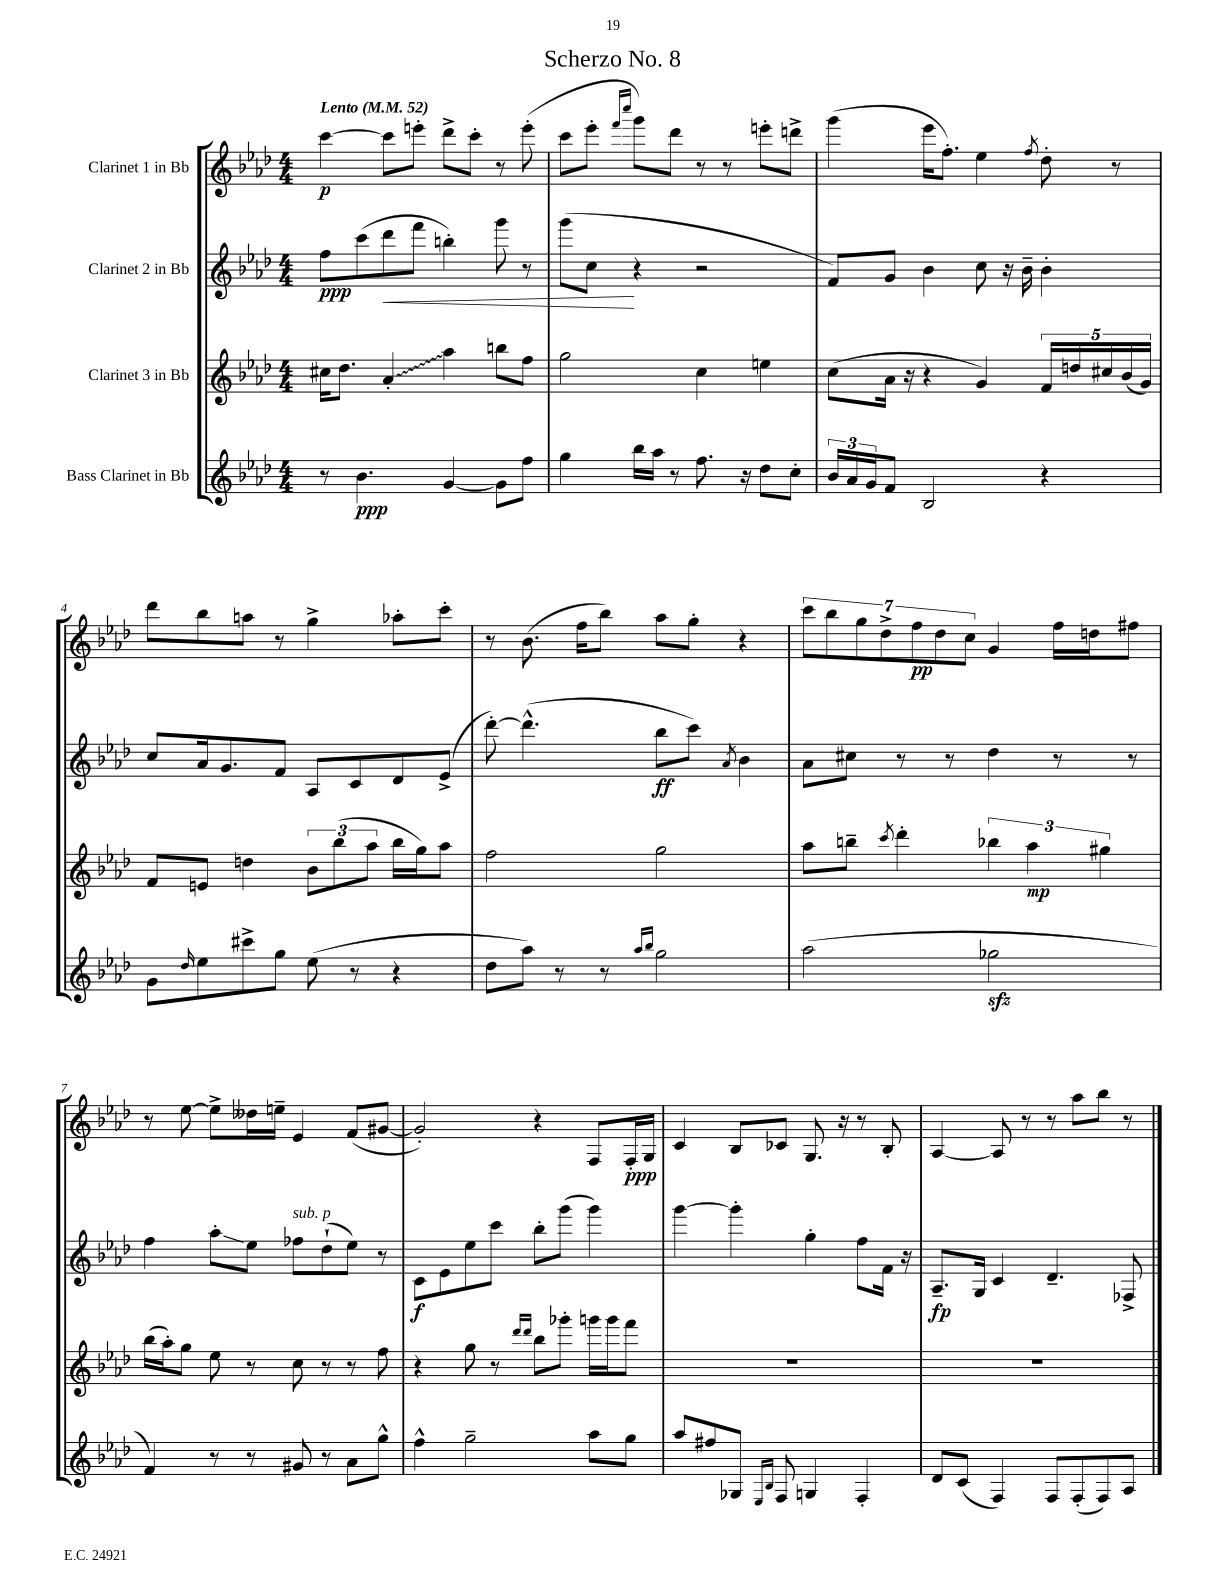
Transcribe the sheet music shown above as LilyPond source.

\header { title = "Scherzo No. 8" }
<<
\new StaffGroup <<
\new Staff = "s0" \with { instrumentName = "Clarinet 1 in Bb" } {
    \clef treble \key aes \major \numericTimeSignature \time 4/4 \tempo "Lento" 4 = 52
    c'''4~\p c'''8 e'''8-. des'''8-> c'''8-. r8 e'''8-.( |
    c'''8 ees'''8-. \grace { f'''16 c''''16 } g'''8) des'''8 r8 r8 e'''8-. d'''8-> |
    g'''4( ees'''16 f''8.-.) ees''4 \acciaccatura { f''8 } des''8-. r8 |
    des'''8 bes''8 a''8 r8 g''4-> aes''8-. c'''8-. |
    r8 bes'8.( f''16 bes''8) aes''8 g''8-. r4 |
    \tuplet 7/4 { c'''8 bes''8 g''8 des''8-> f''8\pp des''8 c''8 } g'4 f''16 d''16 fis''8 |
    r8 ees''8~ ees''8-> deses''16 e''16-- ees'4 f'8( gis'8~ |
    gis'2-.) r4 f8 f16-.\ppp g16 |
    c'4 bes8 ces'8 g8. r16 r8 bes8-. |
    aes4~ aes8 r8 r8 aes''8 bes''8 r8 \bar "|." |
}
\new Staff = "s1" \with { instrumentName = "Clarinet 2 in Bb" } {
    \clef treble \key aes \major \numericTimeSignature \time 4/4
    f''8\ppp c'''8( des'''8\< f'''8 b''4-.) g'''8 r8 |
    g'''8( c''8\! r4 r2 |
    f'8) g'8 bes'4 c''8 r16 bes'16-- bes'4-. |
    c''8 aes'16 g'8. f'8 aes8 c'8 des'8 ees'8->( |
    des'''8~-.) des'''4.-^( bes''8\ff c'''8) \acciaccatura { aes'8 } bes'4 |
    aes'8 cis''8 r8 r8 des''4 r8 r8 |
    f''4 aes''8-.\glissando ees''8 fes''8^\markup { \italic "sub. p" } des''8-!( ees''8) r8 |
    c'8\f ees'8 ees''8 c'''8 bes''8-. g'''8( g'''4) |
    g'''4~ g'''4-. g''4-. f''8 f'16 r16 |
    aes8.--\fp g16 c'4 des'4.-- fes8-> \bar "|." |
}
\new Staff = "s2" \with { instrumentName = "Clarinet 3 in Bb" } {
    \clef treble \key aes \major \numericTimeSignature \time 4/4
    cis''16 des''8. \once \override Glissando.style = #'zigzag aes'4-.\glissando aes''4 b''8 f''8 |
    g''2 c''4 e''4 |
    c''8( aes'16 r16 r4 g'4) \tuplet 5/4 { f'16 d''16 cis''16 bes'16( g'16) } |
    f'8 e'8 d''4 \tuplet 3/2 { bes'8 bes''8( aes''8 } bes''16 g''16) aes''8 |
    f''2 g''2 |
    aes''8 b''8-- \acciaccatura { c'''8 } des'''4-. \tuplet 3/2 { bes''4 aes''4\mp gis''4 } |
    bes''16( aes''16-.) g''8 ees''8 r8 c''8 r8 r8 f''8 |
    r4 g''8 r8 \grace { des'''16 des'''16 } bes''8 ges'''8-. g'''16 g'''16 f'''8 |
    R1 |
    R1 \bar "|." |
}
\new Staff = "s3" \with { instrumentName = "Bass Clarinet in Bb" } {
    \clef treble \key aes \major \numericTimeSignature \time 4/4
    r8 bes'4.\ppp g'4~ g'8 f''8 |
    g''4 bes''16 aes''16 r8 f''8. r16 des''8 c''8-. |
    \tuplet 3/2 { bes'16 aes'16 g'16 } f'8 bes2 r4 |
    g'8 \grace { des''16 } ees''8 cis'''8-> g''8 ees''8( r8 r4 |
    des''8 aes''8) r8 r8 \grace { aes''16 bes''16 } g''2 |
    aes''2( ges''2\sfz |
    f'4) r8 r8 gis'8 r8 aes'8 g''8-^ |
    f''4-^ g''2-- aes''8 g''8 |
    aes''8 fis''8 ges8 \grace { ees16 bes16 } f8 g4 f4-. |
    des'8 c'8( f4) f8 f8-.( f8) aes8 \bar "|." |
}
>>
>>
